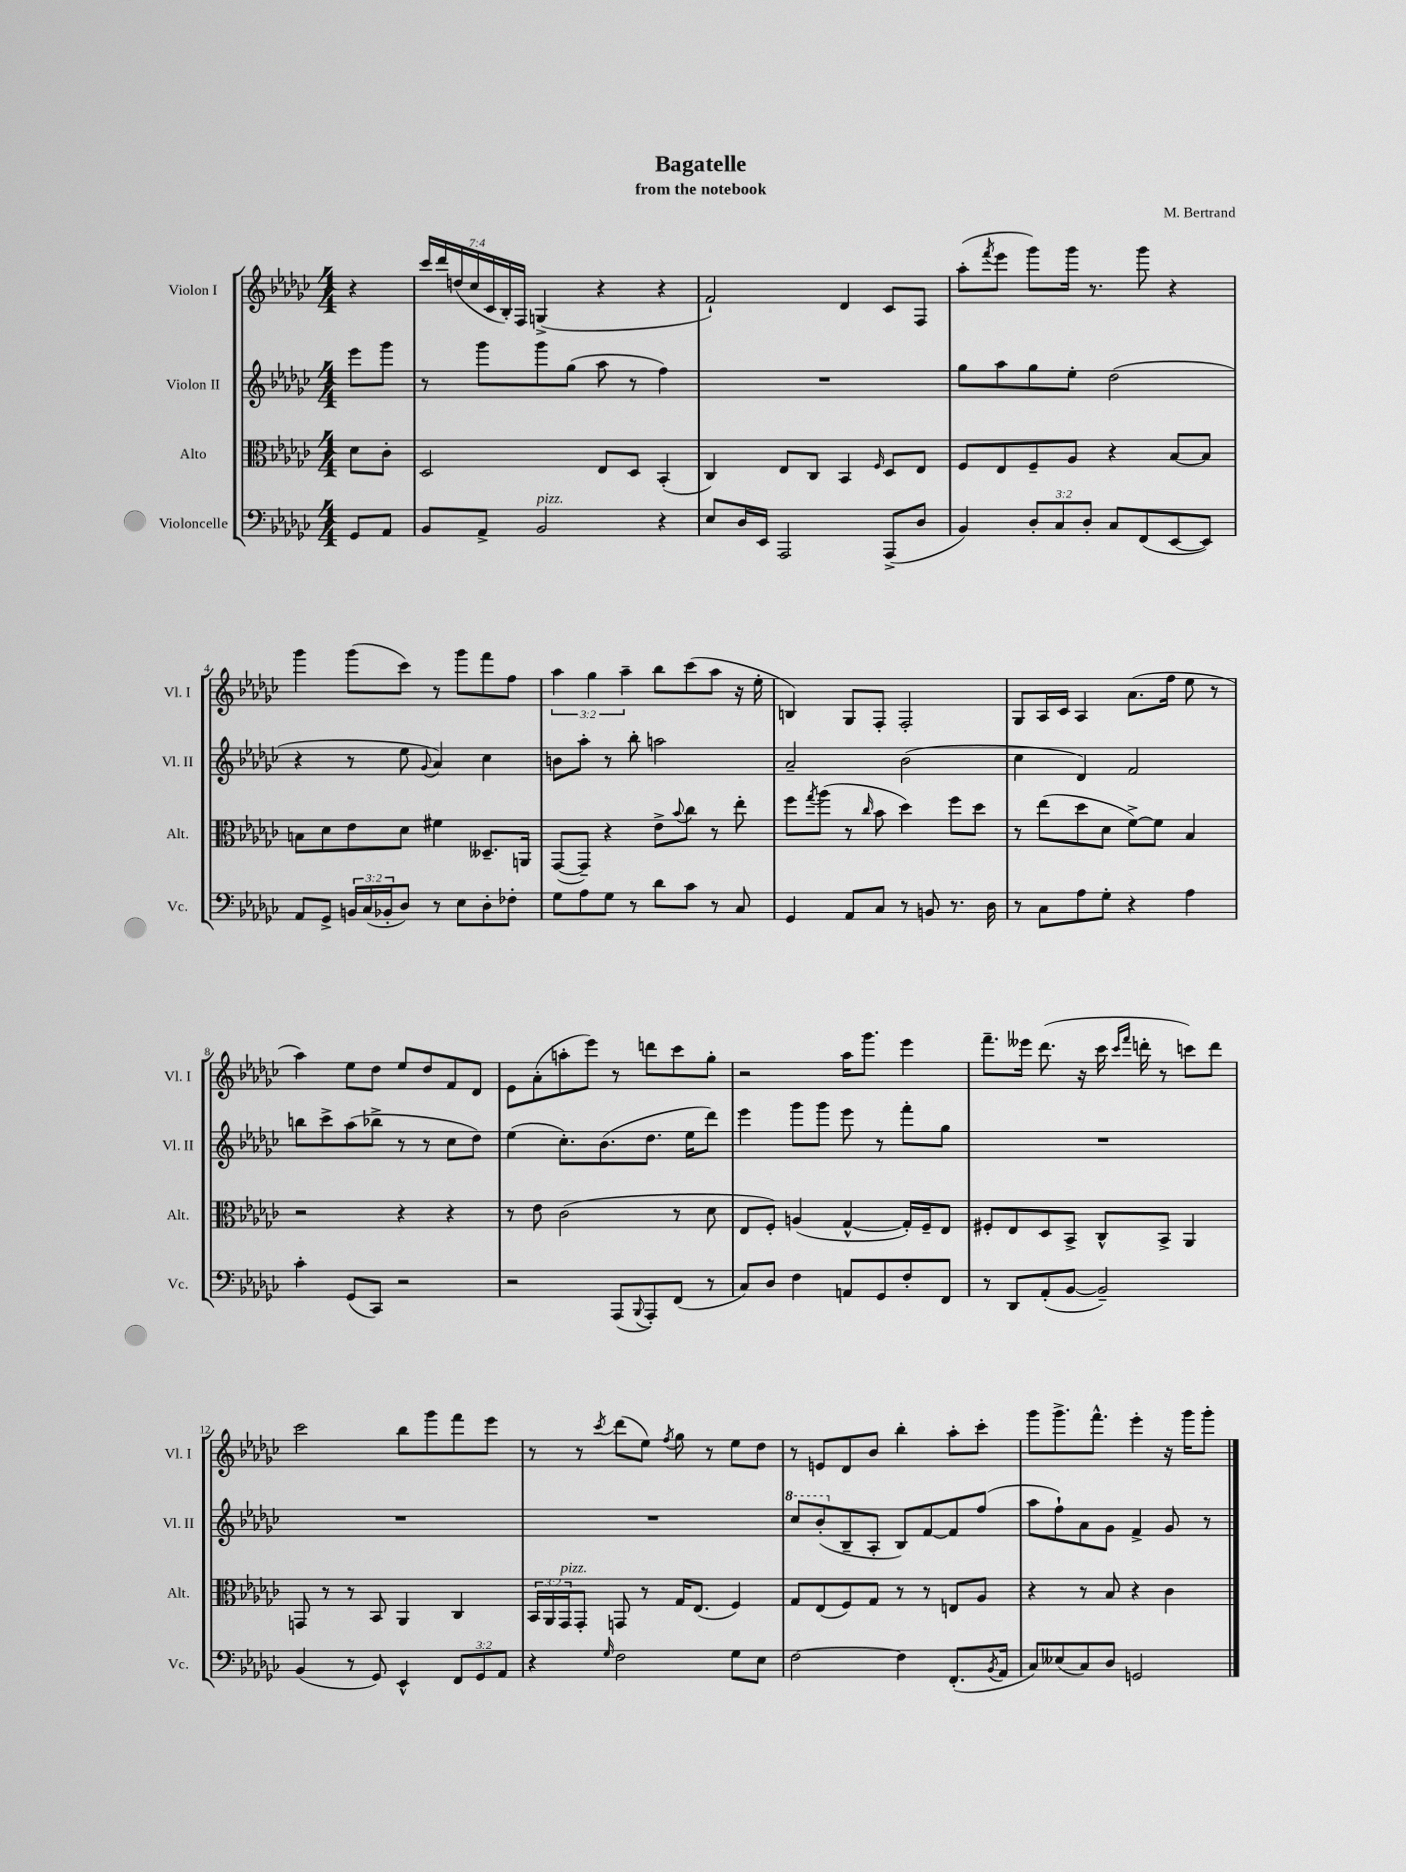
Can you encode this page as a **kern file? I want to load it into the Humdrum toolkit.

**kern	**kern	**kern	**kern
*part4	*part3	*part2	*part1
*staff4	*staff3	*staff2	*staff1
*I"Violoncelle	*I"Alto	*I"Violon II	*I"Violon I
*I'Vc.	*I'Alt.	*I'Vl. II	*I'Vl. I
*clefF4	*clefC3	*clefG2	*clefG2
*k[b-e-a-d-g-c-]	*k[b-e-a-d-g-c-]	*k[b-e-a-d-g-c-]	*k[b-e-a-d-g-c-]
*M4/4	*M4/4	*M4/4	*M4/4
=	=	=	=
8GG-/L	8d-\L	8eee-\L	4r
8AA-/J	8c-'\J	8ggg-\J	.
=1	=1	=1	=1
8BB-/L	2D-/	8r	28ccc-/LL
.	.	.	28ddd-/
.	.	.	(28ddn/
.	.	.	28cc-/
8AA-^/J	.	8ggg-\L	.
.	.	.	28c-/
.	.	.	28B-'/)
.	.	.	28F/JJ
!LO:TX:a:i:t=pizz.	!	!	!
2BB-/	.	8ggg-\	(4Gn^/
.	.	(8gg-\J	.
.	8E-/L	8aa-\	4r
.	8D-/J	8r	.
4r	(4BB-'/	4ff\)	4r
=2	=2	=2	=2
8E-/L	4C-/)	1r	2f`/)
16D-/L	.	.	.
16EE-/JJ	.	.	.
2AAA-/	8E-/L	.	.
.	8C-/J	.	.
.	4BB-/	.	4d-/
.	16qqF/	.	.
(8AAA-^/L	8D-/L	.	8c-/L
8D-/J	8E-/J	.	8F/J
=3	=3	=3	=3
4BB-/)	8F/L	8gg-\L	(8aa-'\L
.	.	.	8qfff/
.	8E-/	8aa-\	8eee-\J
12D-'/L	8F~/	8gg-\	8ggg-\L)
12C-/	.	.	.
.	8A-/J	8ee-'\J	16ggg-\Jk
12D-'/J	.	.	.
.	.	.	8.r
8C-/L	4r	(2dd-\	.
(8FF/	.	.	8ggg-\
[8EE-/	[8B-/L	.	4r
8EE-/J])	8B-/J]	.	.
!!LO:LB:g=z
=4	=4	=4	=4
8AA-/L	8Bn\L	4r	4ggg-\
8GG-^/J	8d-\	.	.
24BBn/LL	8e-\	8r	(8ggg-\L
(24C-/	.	.	.
24BB-X'/J	.	.	.
8D-/J)	8d-\J	8ee-\	8ccc-\J)
.	.	8qqg-/	.
8r	4f#X\	4a-/)	8r
8E-\L	.	.	8ggg-\L
8D-'\	8.D--X~/L	4cc-\	8fff\
8F-X'\J	.	.	8ff\J
.	16AAn/Jk	.	.
=5	=5	=5	=5
8G-\L	([8GG-/L	8bn\L	6aa-\
8A-\	8GG-~/J])	8aa-'\J	.
.	.	.	6gg-\
8G-\J	4r	8r	.
.	.	.	6aa-~\
8r	.	8bb-'\	.
8d-\L	8e-^\L	2aan\	8bb-\L
.	8qqb-/	.	.
8c-\J	8cc-\J	.	(8ccc-\
8r	8r	.	8aa-\J
8C-/	8ee-'\	.	16r
.	.	.	16ee-'\
=6	=6	=6	=6
4GG-/	8ff\L	2a-~/	4Bn/)
.	8qgg-/	.	.
.	(8aa-\J	.	.
8AA-/L	8r	.	8G-/L
.	16qqcc-/	.	.
8C-/J	8b-\	.	8F'/J
8r	4dd-\)	(2b-\	2F'/
8BBn/	.	.	.
8.r	8ff\L	.	.
.	8dd-\J	.	.
16D-\	.	.	.
=7	=7	=7	=7
8r	8r	4cc-\	8G-/L
8C-\L	(8ee-\L	.	16A-/L
.	.	.	16c-/JJ
8A-\	8dd-\	4d-/)	4A-/
8G-'\J	8d-\J	.	.
4r	[8f^\L)	2f/	(8.a-\L
.	8f\J]	.	.
.	.	.	16ff\Jk
4A-\	4B-/	.	8ee-\
.	.	.	8r
!!LO:LB:g=z
=8	=8	=8	=8
4c-'\	2r	8bbn\L	4aa-\)
.	.	8ccc-^\	.
(8GG-/L	.	(8aa-\	8ee-\L
8CC-/J)	.	8bb-X^\J	8dd-\J
2r	4r	8r	8ee-/L
.	.	8r	8dd-/
.	4r	8cc-\L	8f/
.	.	8dd-\J)	8d-/J
=9	=9	=9	=9
2r	8r	(4ee-\	8e-\L
.	8e-\	.	(8a-'\
.	(2c-\	8.cc-'\L)	8aan'\
.	.	.	8eee-\J)
.	.	(8.b-\	.
(8AAA-/L	.	.	8r
8qqBBB-/	.	.	.
8AAA-'/)	.	8.dd-\J	8dddn\L
(8FF/J	8r	.	8ccc-\
.	.	16ee-\KL	.
8r	8d-\	8ddd-\J)	8gg-'\J
=10	=10	=10	=10
8C-/L)	8E-/L	4eee-\	2r
8D-/J	8F'/J)	.	.
4F\	(4An/	8ggg-\L	.
.	.	8ggg-\J	.
8AAn/L	[4G-^^/	8eee-\	16aa-\KL
.	.	.	8.ggg-\J
8GG-/	.	8r	.
8F'/	16G-'/LL])	8fff'\L	4eee-\
.	16F~/J	.	.
8FF/J	8E-/J	8gg-\J	.
=11	=11	=11	=11
8r	8F#X'/L	1r	8.fff~\L
8DD-/L	8E-/	.	.
.	.	.	16eee--X\Jk
(8AA-'/	8D-/	.	(8.ddd-\
[8BB-/J	8BB-^/J	.	.
.	.	.	16r
2BB-~/])	8C-^^/L	.	16ccc-\
.	.	.	16qqccc-/LL
.	.	.	16qqfff/JJ
.	.	.	16dddn'\
.	8BB-^/J	.	8r
.	4AA-/	.	8cccn\L)
.	.	.	8ddd\J
!!LO:LB:g=z
=12	=12	=12	=12
(4BB-/	8GGn/	1r	2ccc-\
.	8r	.	.
8r	8r	.	.
8GG-/)	8BB-/	.	.
4EE-^^/	4AA-/	.	8bb-\L
.	.	.	8ggg-\
12FF/L	4C-/	.	8fff\
12GG-/	.	.	.
.	.	.	8eee-\J
12AA-/J	.	.	.
=13	=13	=13	=13
4r	24BB-/LL	1r	8r
.	24AA-/	.	.
!	!LO:TX:a:i:t=pizz.	!	!
.	24GG-/J	.	.
.	8GG-'/J	.	8r
16qqG-/	.	.	8qccc-/
2F\	8GGn/	.	(8ddd-\L
.	8r	.	8ee-\J)
.	.	.	8qff/
.	16G-/KL	.	8gg-\
.	(8.E-/J	.	.
.	.	.	8r
8G-\L	4F/)	.	8ee-\L
8E-\J	.	.	8dd-\J
=14	=14	=14	=14
*	*	*8va	*
[2F\	8G-/L	8ccc-/L	8r
.	(8E-/	(8bb-'/	8en/L
*	*	*X8va	*
.	8F/)	8B-~/	8d-/
.	8G-/J	8A-'/J	8b-/J
4F\]	8r	8B-/L)	4bb-'\
.	8r	[8f/	.
(8.FF'/L	8En/L	8f/]	8aa-'\L
.	8A-/J	(8ff/J	8ccc-'\J
8qBB-/	.	.	.
16AA-/Jk	.	.	.
=15	=15	=15	=15
8C-/L)	4r	8aa-\L	8ggg-\L
(8E--X/	.	8ff`\)	8.ggg-^\
8C-/)	8r	8a-\	.
.	.	.	8.fff^^\J
8D-/J	8B-/	8g-\J	.
2GGn/	4r	4f^/	4eee-'\
.	4c-\	8g-/	16r
.	.	.	16ggg-\KL
.	.	8r	8ggg-'\J
==	==	==	==
*-	*-	*-	*-
